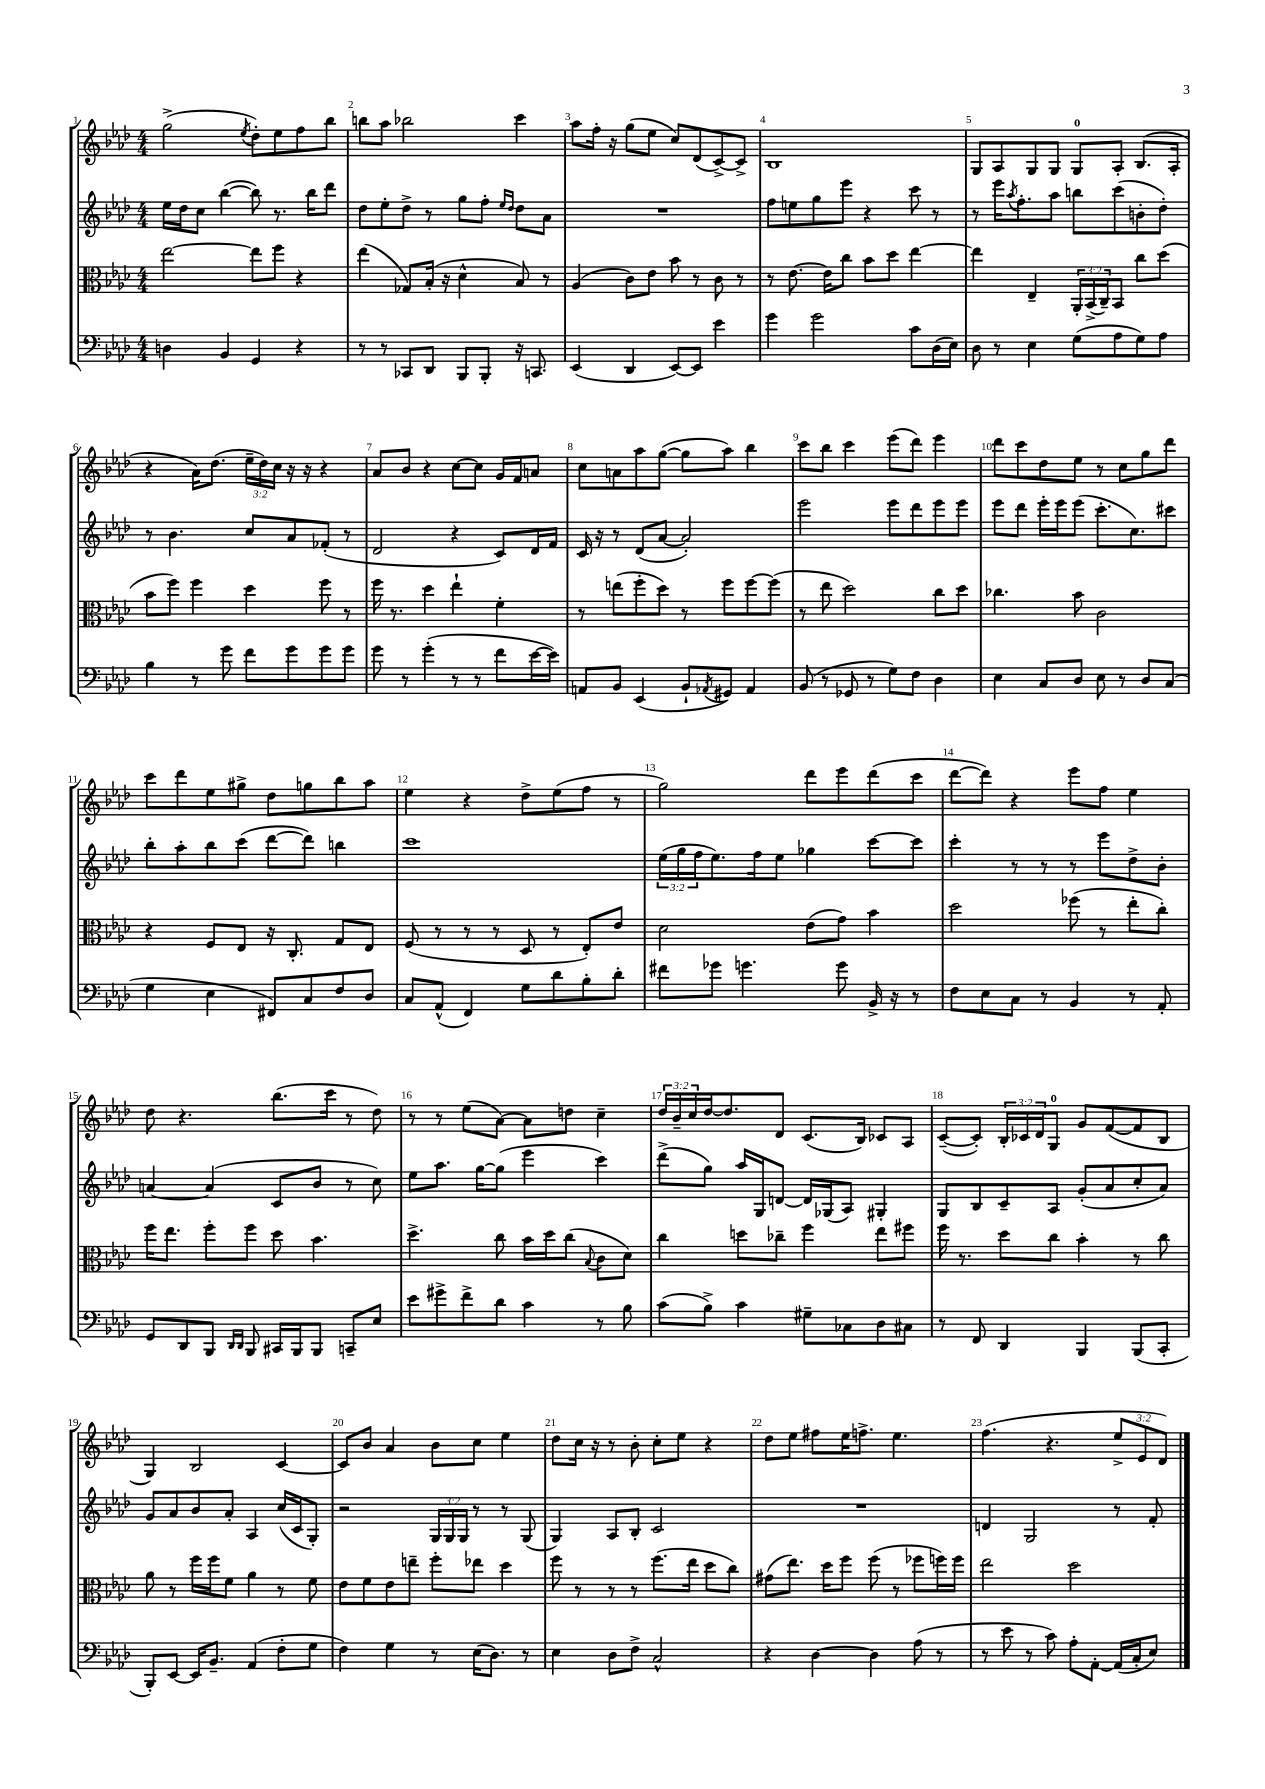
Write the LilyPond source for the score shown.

<<
\new StaffGroup <<
\new Staff = "s0" {
    \clef treble \key aes \major \numericTimeSignature \time 4/4 \override Staff.TupletNumber.text = #tuplet-number::calc-fraction-text
    g''2->( \acciaccatura { ees''8 } des''8-.) ees''8 f''8 bes''8 |
    b''8 aes''8 bes''2 c'''4 |
    aes''8 f''16-. r16 g''8( ees''8 c''8) des'8( c'8~->) c'8-> |
    bes1 |
    g8 aes8 g8 g8 g8-0 aes8-. bes8.( aes16-. |
    r4 aes'16) des''8.( \tuplet 3/2 { ees''16-- des''16) c''16 } r16 r16 r4 |
    aes'8 bes'8 r4 c''8~ c''8 g'16 f'16 a'8 |
    c''8 a'8 aes''8 g''8~( g''8 aes''8) bes''4 |
    c'''8 bes''8 c'''4 ees'''8( des'''8) ees'''4 |
    des'''8 c'''8 des''8 ees''8 r8 c''8 g''8 des'''8 |
    c'''8 des'''8 ees''8 gis''8-> des''8 g''8 bes''8 aes''8 |
    ees''4 r4 des''8-> ees''8( f''8 r8 |
    g''2) des'''8 ees'''8 des'''8( c'''8 |
    des'''8~ des'''8) r4 ees'''8 f''8 ees''4 |
    des''8 r4. bes''8.( c'''16 r8 des''8) |
    r8 r8 ees''8( aes'8~) aes'8 d''8 c''4-- |
    \tuplet 3/2 { des''16 bes'16-- c''16 } des''16~ des''8. des'8 c'8.( bes16) ces'8 aes8 |
    c'8~--( c'8-.) \tuplet 3/2 { bes16-. ces'16 des'16 } g8-0 g'8 f'8~( f'8 bes8 |
    g4) bes2 c'4~ |
    c'8 bes'8 aes'4 bes'8 c''8 ees''4 |
    des''8 c''16 r16 r8 bes'8-. c''8-. ees''8 r4 |
    des''8 ees''8 fis''8 ees''16 f''8.-> ees''4. |
    f''4.( r4. \tuplet 3/2 { ees''8-> ees'8 des'8) } \bar "|." |
}
\new Staff = "s1" {
    \clef treble \key aes \major \numericTimeSignature \time 4/4 \override Staff.TupletNumber.text = #tuplet-number::calc-fraction-text
    ees''16 des''16 c''8 bes''4~( bes''8) r8. bes''16 des'''8 |
    des''8 ees''8-. des''8-> r8 g''8 f''8-. \grace { ees''16 des''16 } des''8 aes'8 |
    R1 |
    f''8 e''8 g''8 ees'''8 r4 c'''8 r8 |
    r8 ees'''16 \acciaccatura { aes''8 } f''8.-. aes''8 b''8 c'''8( b'8-. des''8-.) |
    r8 bes'4. c''8 aes'8 fes'8-.( r8 |
    des'2 r4 c'8) des'16 f'16 |
    c'16 r16 r8 des'8( aes'8~ aes'2-.) |
    ees'''2 ees'''8 des'''8 ees'''8 ees'''8 |
    ees'''8 des'''8 ees'''16-. ees'''16 ees'''8( c'''8.-. c''8.) cis'''8 |
    bes''8-. aes''8-. bes''8 c'''8( des'''8~ des'''8) b''4 |
    c'''1 |
    \tuplet 3/2 { ees''16( g''16 f''16 } ees''8.) f''16 ees''8 ges''4 c'''8~ c'''8 |
    c'''4-. r8 r8 r8 ees'''8 des''8-> bes'8-. |
    a'4~ a'4( c'8 bes'8 r8 c''8) |
    ees''8 aes''8. g''16~ g''8( ees'''4 c'''4) |
    des'''8->( g''8) aes''16 g16 d'8~ d'16 ges16( aes8) gis4-. |
    g8 bes8 c'8-- aes8 g'8-.( aes'8 c''8-. aes'8) |
    g'8 aes'8 bes'8 aes'8-. aes4 c''16( c'16 g8-.) |
    r2 \tuplet 3/2 { g16 g16 g16 } r8 r8 g8( |
    g4) aes8 bes8-. c'2 |
    R1 |
    d'4 g2 r8 f'8-. \bar "|." |
}
\new Staff = "s2" {
    \clef alto \key aes \major \numericTimeSignature \time 4/4 \override Staff.TupletNumber.text = #tuplet-number::calc-fraction-text
    ees''2~ ees''8 f''8 r4 |
    ees''4( ges8) bes16-.( r16 des'4-^ bes8) r8 |
    aes4( c'8) ees'8 bes'8 r8 c'8 r8 |
    r8 ees'8.~ ees'16 c''8 bes'8 des''8 ees''4~ |
    ees''4 ees4-- \tuplet 3/2 { aes,16-. bes,16->( c16--) } bes,8 c''8 des''8( |
    bes'8 f''8) f''4 des''4 f''8 r8 |
    f''16 r8. des''4 ees''4-! f'4-. |
    r8 e''8( f''8-. des''8) r8 f''8 f''8~ f''8( |
    r8 ees''8 des''2) c''8 des''8 |
    ces''4. bes'8 c'2 |
    r4 f8 ees8 r16 c8.-. g8 ees8 |
    f8( r8 r8 r8 des8 r8 ees8-.) ees'8 |
    des'2 ees'8( g'8) bes'4 |
    des''2 fes''8( r8 ees''8-. c''8-.) |
    f''16 ees''8. f''8-. f''8 des''8 bes'4. |
    des''4.-> c''8 bes'16 des''16 c''8( \appoggiatura { bes8 } c'8 des'8) |
    c''4 d''8 ces''8-- f''4 ees''8 fis''8 |
    f''16 r8. des''8 c''8 bes'4-. r8 c''8 |
    aes'8 r8 f''16 f''16 f'8 aes'4 r8 f'8 |
    ees'8 f'8 ees'8 e''8-- f''8-. ees''8 des''4 |
    f''8 r8 r8 r8 f''8.( ees''16 des''8 c''8) |
    gis'8( ees''8.) des''16 f''8 f''8( r8 fes''8 f''16) f''16 |
    ees''2 des''2 \bar "|." |
}
\new Staff = "s3" {
    \clef bass \key aes \major \numericTimeSignature \time 4/4
    d4 bes,4 g,4 r4 |
    r8 r8 ces,8 des,8 bes,,8 bes,,8-. r16 c,8. |
    ees,4( des,4 ees,8~) ees,8 ees'4 |
    g'4 g'2 c'8 des16( ees16) |
    des8 r8 ees4 g8( aes8 g8) aes8 |
    bes4 r8 g'8 f'8 g'8 g'8 g'8 |
    g'8 r8 g'4-.( r8 r8 f'8 ees'16~ ees'16) |
    a,8 bes,8 ees,4( bes,8-! \acciaccatura { aes,8 } gis,8) aes,4 |
    bes,8( r8 ges,8 r8 g8) f8 des4 |
    ees4 c8 des8 ees8 r8 des8 c8( |
    g4 ees4 fis,8) c8 f8 des8 |
    c8 aes,8-^( f,4) g8 des'8 bes8-. des'8-. |
    fis'8 ges'8 g'4. g'8 bes,16-> r16 r8 |
    f8 ees8 c8 r8 bes,4 r8 aes,8-. |
    g,8 des,8 bes,,8 \grace { des,16 des,16 } bes,,8 cis,16 bes,,16 bes,,8 c,8-- ees8 |
    ees'8 gis'8-> f'8-> des'8 c'4 r8 bes8 |
    c'8( bes8->) c'4 gis8-- ces8 des8 cis8 |
    r8 f,8 des,4 bes,,4 bes,,8( c,8-. |
    bes,,8-.) ees,8~ ees,16 bes,8.-- aes,4( f8-. g8 |
    f4) g4 r8 ees16( des8.) r8 |
    ees4 des8 f8-> c2-^ |
    r4 des4~ des4 aes8( r8 |
    r8 ees'8 r8 c'8) aes8-. aes,8~-. aes,16( c16-. ees8) \bar "|." |
}
>>
>>
\layout { \context { \Score \override BarNumber.break-visibility = ##(#f #t #t) barNumberVisibility = #all-bar-numbers-visible } }
